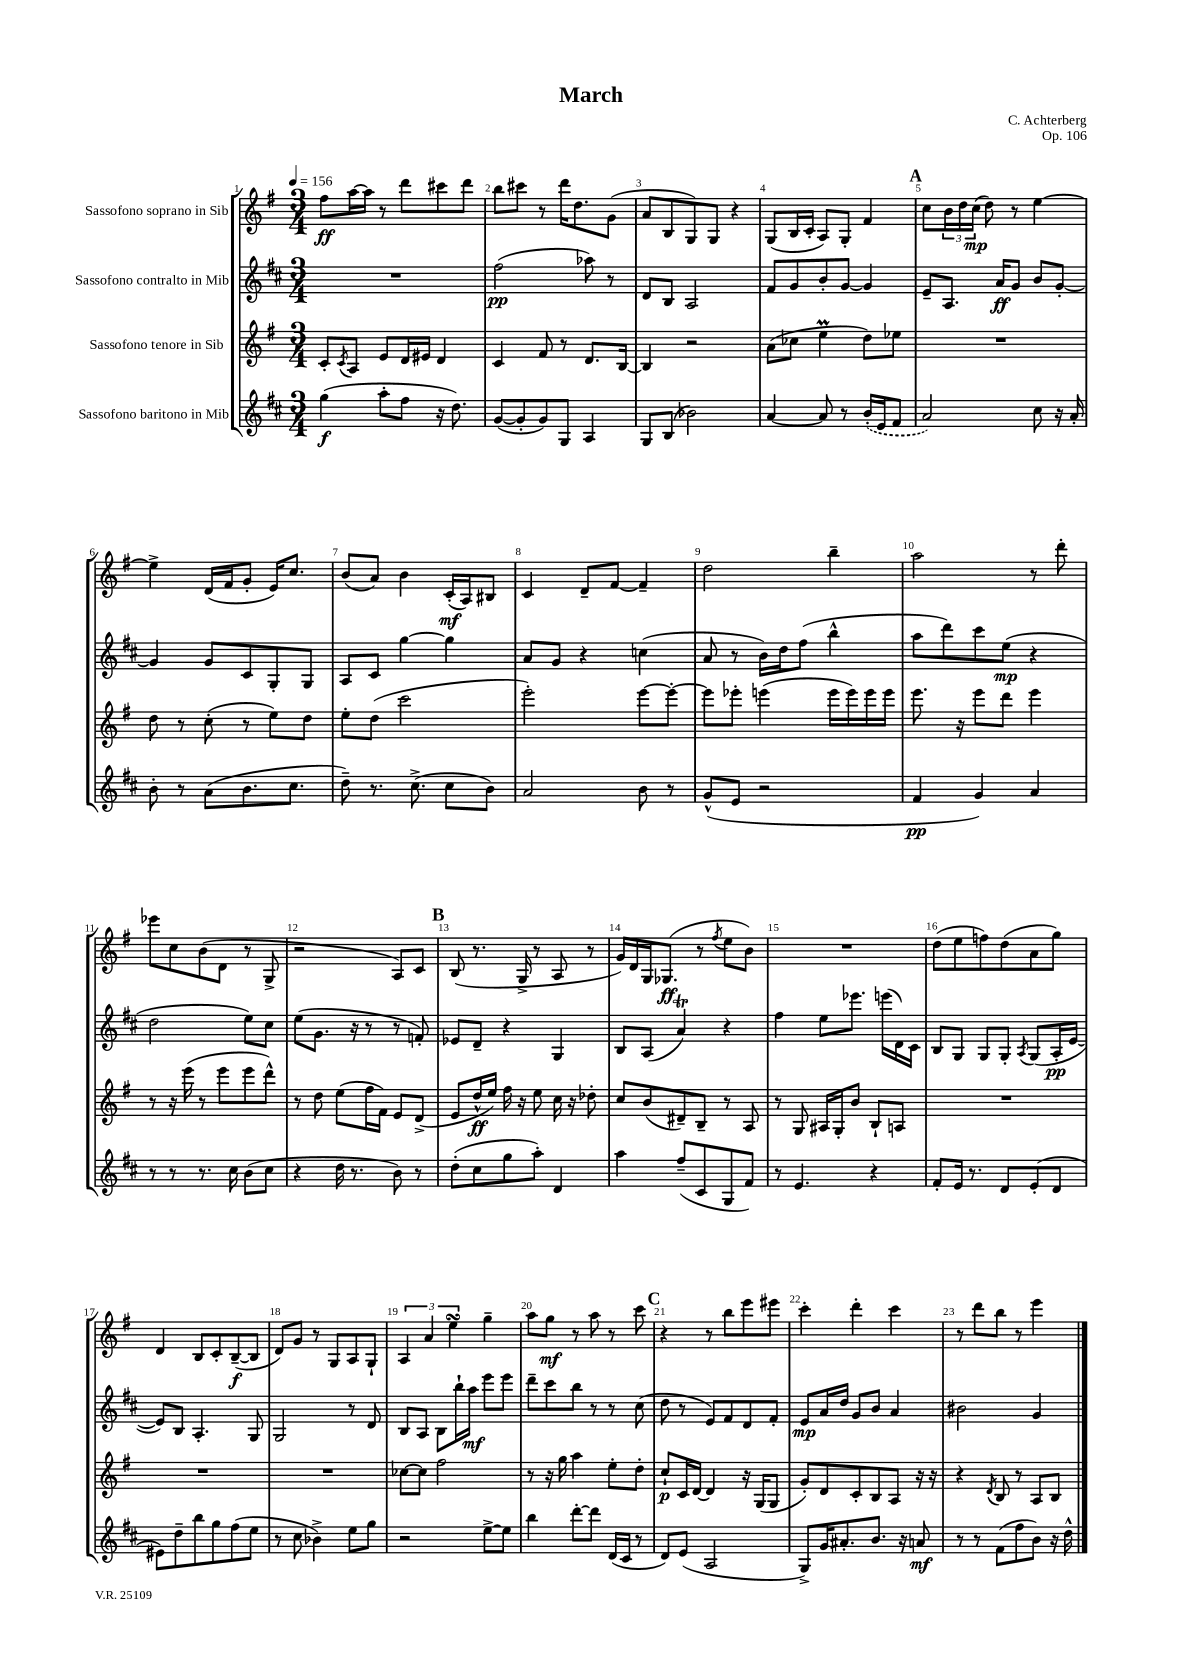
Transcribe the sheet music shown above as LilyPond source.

\header { title = "March" composer = "C. Achterberg" opus = "Op. 106" }
<<
\new StaffGroup <<
\new Staff = "s0" \with { instrumentName = "Sassofono soprano in Sib" } {
    \clef treble \key g \major \numericTimeSignature \time 3/4 \tempo 4 = 156
    fis''8\ff a''16~ a''16 r8 d'''8 cis'''8 d'''8 |
    b''8 cis'''8 r8 d'''16 d''8. g'8( |
    a'8 b8 g8) g8 r4 |
    g8( b16 c'16-. a8) g8-. fis'4 |
    \mark \markup { \bold "A" } c''8 \tuplet 3/2 { b'16 d''16 c''16\mp( } d''8) r8 e''4~ |
    e''4-> d'16( fis'16 g'8-. e'16) c''8. |
    b'8( a'8) b'4 c'16-.\mf( a16) bis8 |
    c'4 d'8-- fis'8~ fis'4-- |
    d''2 b''4-- |
    a''2 r8 d'''8-. |
    ees'''8 c''8 b'8( d'8 r8 g8-> |
    r2 a8) c'8 |
    \mark \markup { \bold "B" } b8( r8. g16-> r8 a8 r8 |
    g'16) d'16 g16 ges8.\ff( r8 \acciaccatura { fis''8 } e''8 b'8) |
    R2. |
    d''8( e''8 f''8) d''8( a'8 g''8) |
    d'4 b8 c'8-. b8~--\f( b8 |
    d'8) g'8 r8 g8 a8 g8-! |
    \tuplet 3/2 { a4 a'4 e''4\turn } g''4-- |
    a''8 g''8\mf r8 a''8 r8 c'''8 |
    \mark \markup { \bold "C" } r4 r8 b''8 e'''8 eis'''8 |
    c'''4-. d'''4-. c'''4 |
    r8 d'''8 b''8 r8 e'''4 \bar "|." |
}
\new Staff = "s1" \with { instrumentName = "Sassofono contralto in Mib" } {
    \clef treble \key d \major \numericTimeSignature \time 3/4
    R2. |
    fis''2\pp( aes''8) r8 |
    d'8 b8 a2 |
    fis'8 g'8 b'8-. g'8~ g'4 |
    \mark \markup { \bold "A" } e'8-- a8. a'16\ff g'8 b'8 g'8~-. |
    g'4 g'8 cis'8 g8-. g8 |
    a8 cis'8 g''4~ g''4 |
    a'8 g'8 r4 c''4( |
    a'8 r8 b'16) d''16 fis''8( b''4-^ |
    a''8 d'''8) cis'''8 e''8\mp( r4 |
    d''2 e''8) cis''8 |
    e''8( g'8. r16 r8 r8 f'8-.) |
    \mark \markup { \bold "B" } ees'8 d'8-- r4 g4 |
    b8 a8( a'4\trill) r4 |
    fis''4 e''8 ees'''8. e'''16( d'16) cis'16 |
    b8 g8 g8 g8-. \acciaccatura { a8 } g8( a16-.\pp e'16~ |
    e'8) b8 a4.-. g8 |
    g2 r8 d'8 |
    b8 a8 b8 b''16-! a''16\mf e'''8 e'''8 |
    d'''8-- cis'''8 b''8 r8 r8 cis''8( |
    \mark \markup { \bold "C" } d''8 r8 e'8) fis'8 d'8 fis'8-. |
    e'8\mp a'16 d''16 g'8 b'8 a'4 |
    bis'2 g'4 \bar "|." |
}
\new Staff = "s2" \with { instrumentName = "Sassofono tenore in Sib" } {
    \clef treble \key g \major \numericTimeSignature \time 3/4
    c'8-. \acciaccatura { c'8 } a8 e'8 d'16 eis'16 d'4 |
    c'4 fis'8 r8 d'8. b16~ |
    b4 r2 |
    a'8( ces''8 e''4\prall d''8) ees''8 |
    \mark \markup { \bold "A" } R2. |
    d''8 r8 c''8-.( r8 e''8) d''8 |
    e''8-. d''8( c'''2 |
    e'''2-.) e'''8~ e'''8~-. |
    e'''8 ees'''8-. e'''4( e'''16 e'''16) e'''16 e'''16 |
    e'''8. r16 e'''8 d'''8 e'''4 |
    r8 r16 e'''16( r8 e'''8 e'''8 d'''8-^) |
    r8 d''8 e''8( fis''16 fis'16) e'8 d'8->( |
    \mark \markup { \bold "B" } e'8 d''16-^\ff e''16) fis''16 r16 e''8 c''16 r16 des''8-. |
    c''8 b'8( dis'8--) b8-- r8 a8 |
    r8 g8 ais16 g16-. b'8 b8-! a8 |
    R2. |
    R2. |
    R2. |
    ces''8~ ces''8 fis''2 |
    r8 r16 g''16 a''4 e''8-. d''8-. |
    \mark \markup { \bold "C" } c''8-!\p c'16 d'16~ d'4 r16 g16( g8 |
    g'8-.) d'8 c'8-. b8 a8 r16 r16 |
    r4 \acciaccatura { d'8 } b8 r8 a8 b8 \bar "|." |
}
\new Staff = "s3" \with { instrumentName = "Sassofono baritono in Mib" } {
    \clef treble \key d \major \numericTimeSignature \time 3/4
    g''4\f( a''8-. fis''8 r16 d''8.) |
    g'8~( g'8-. g'8) g8 a4 |
    g8 b8( bes'2) |
    a'4~ a'8 r8 \once \slurDashed b'16-.( e'16 fis'8 |
    \mark \markup { \bold "A" } a'2) cis''8 r16 a'16-. |
    b'8-. r8 a'8( b'8. cis''8. |
    d''8--) r8. cis''8.->( cis''8 b'8) |
    a'2 b'8 r8 |
    g'8-^( e'8 r2 |
    fis'4\pp g'4) a'4 |
    r8 r8 r8. cis''16 b'8( cis''8 |
    r4 d''16 r8. b'8) r8 |
    \mark \markup { \bold "B" } d''8-.( cis''8 g''8 a''8-.) d'4 |
    a''4 fis''8--( cis'8 g8 fis'8) |
    r8 e'4. r4 |
    fis'8-. e'16 r8. d'8 e'8-.( d'8 |
    eis'8) d''8-- b''8 g''8 fis''8( e''8 |
    r8 cis''8 bes'4->) e''8 g''8 |
    r2 e''8~-> e''8 |
    b''4 d'''8~-. d'''8 d'16( cis'16 r8 |
    \mark \markup { \bold "C" } d'8) e'8( a2 |
    g8->) g'16 ais'8.-. b'8. r16 a'8\mf |
    r8 r8 fis'8( fis''8 b'8) r16 d''16-^ \bar "|." |
}
>>
>>
\layout { \context { \Score \override BarNumber.break-visibility = ##(#f #t #t) barNumberVisibility = #all-bar-numbers-visible } }
